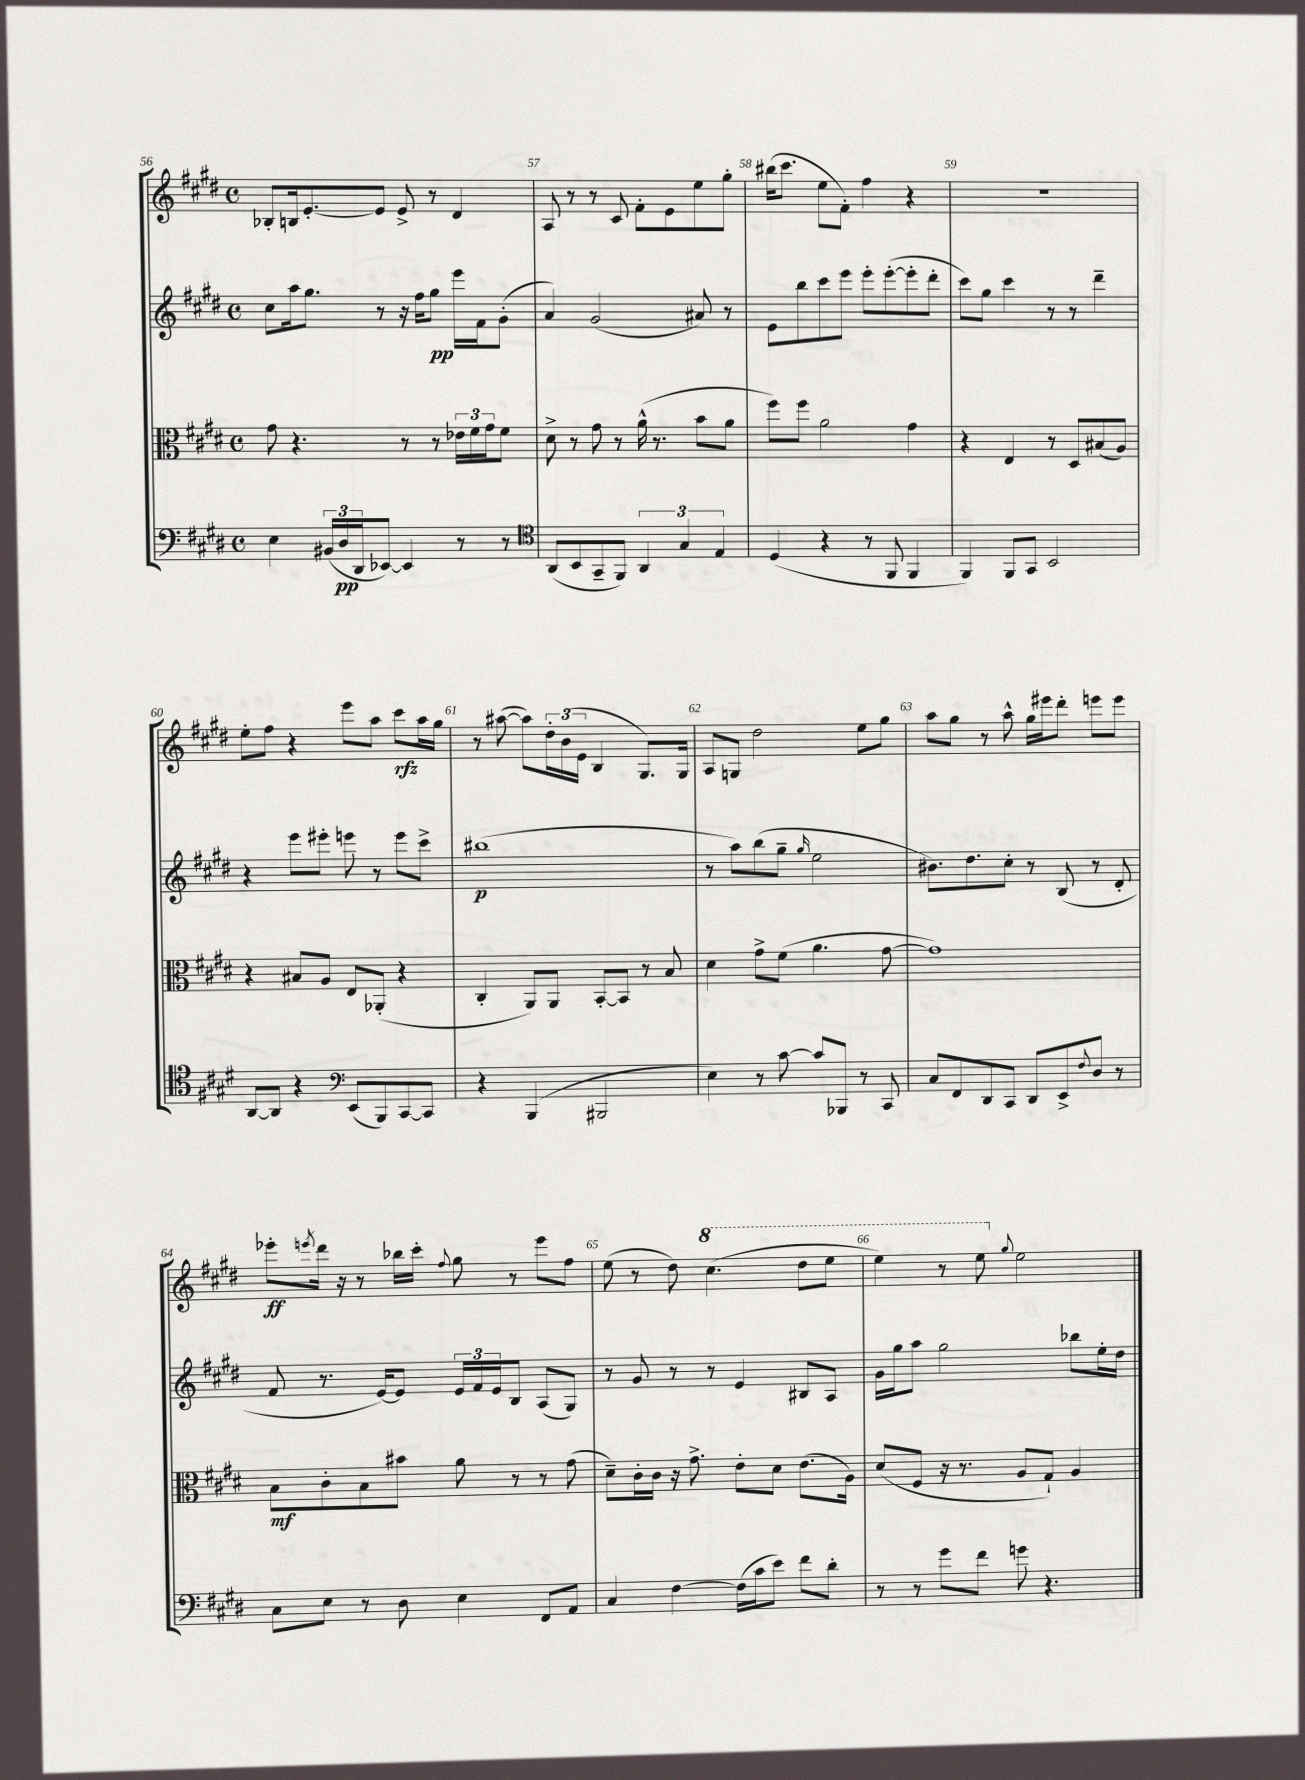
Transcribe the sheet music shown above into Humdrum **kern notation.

**kern	**kern	**kern	**kern
*staff4	*staff3	*staff2	*staff1
*clefF4	*clefC3	*clefG2	*clefG2
*k[f#c#g#d#]	*k[f#c#g#d#]	*k[f#c#g#d#]	*k[f#c#g#d#]
*M4/4	*M4/4	*M4/4	*M4/4
*met(c)	*met(c)	*met(c)	*met(c)
4E\	8g#\	8cc#\L	8B-'/L
.	4.r	16aa\k	16B/k
.	.	8.gg#\J	[8.e'/
(24BB#/LL	.	.	.
24D#/	.	.	.
24DD#/J	.	.	.
[8EE-/J)	.	8r	8e/]J
4EE-/]	8r	16r	8e^/
.	.	16ff#\LK	.
.	8r	8gg#\J	8r
8r	24e-\LL	16eee\LL	4d#/
.	24f#\	.	.
.	.	16f#\J	.
.	24g#\J	.	.
8r	8f#\J	(8g#'\J	.
=	=	=	=
*clefC4	*	*	*
(8AA/L	8d#^\	4a/)	8A/
8BB/	8r	.	8r
8GG#~/	8g#\	(2g#/	8r
8FF#/J)	8r	.	8c#/
6AA/	(16a^^\	.	8f#'\L
.	8.r	.	.
.	.	.	8e\
6G#/	.	.	.
.	8b\L	8a#/)	8ee\
6E/	.	.	.
.	8a\J	8r	8gg#'\J
=	=	=	=
(4D#/	8ff#\L)	8e\L	(16bb#\LK
.	.	.	8.ccc#\J
.	8ff#\J	8bb\	.
4r	2a\	8ccc#\	8ee\L
.	.	8eee\J	8f#'\J)
8r	.	8eee'\L	4ff#\
8FF#/	.	([8eee'\	.
4FF#/	4g#\	8eee'\]	4r
.	.	8ddd#'\J	.
=	=	=	=
4FF#/)	4r	8ccc#\L)	1r
.	.	8gg#\J	.
8FF#/L	4E/	4ccc#\	.
8GG#/J	.	.	.
2BB/	8r	8r	.
.	8D#/L	8r	.
.	(8B#/	4ddd#~\	.
.	8A/J)	.	.
=	=	=	=
[8AA/L	4r	4r	8ee'\L
8AA/]J	.	.	8ff#\J
4r	8B#/L	8eee\L	4r
.	8A/J	8eee#'\J	.
*clefF4	*	*	*
(8EE/L	8E/L	8eee\	8eee\L
8BBB/)	(8AA-'/J	8r	8aa\J
[8CC#/	4r	8eee\L	8ccc#\L
8CC#/]J	.	8ccc#^\J	16aa\L
.	.	.	16gg#\JJ
=	=	=	=
4r	4C#'/	(1bb#	8r
.	.	.	([8aa#\
(4BBB/	8AA/L)	.	8aa#\]L)
.	8AA/J	.	24dd#'\L
.	.	.	(24b\
.	.	.	24e\JJ
2BBB#/	[8BB'/L	.	4B/
.	8BB/]J	.	.
.	8r	.	8.G#/L)
.	8B/	.	.
.	.	.	16G#/Jk
=	=	=	=
4E\)	4d#\	8r	8A/L
.	.	8aa\L)	8G/J
8r	8g#^\L	(8bb\	2dd#\
[8c#\	(8f#\J	8gg#~\J	.
.	.	16qqgg#/	.
8c#/]L	4.a\	2ee\	.
8BBB-/J	.	.	.
8r	.	.	8ee\L
8CC#/	[8g#\	.	8gg#\J
=	=	=	=
8C#/L	1g#])	8.b#\L)	8aa\L
8FF#/	.	.	8gg#\J
.	.	8.dd#\	.
8DD#/	.	.	8r
8CC#/J	.	8cc#'\J	8aa^^\
8DD#/L	.	8r	16gg#\LL
.	.	.	16eee#\J
8EE^/	.	(8B/	8ddd#'\J
8qqF#/	.	.	.
8D#/J	.	8r	8eee\L
8r	.	8d#'/	8eee\J
=	=	=	=
8C#\L	8B\L	8f#/	8eee-'\L
.	.	.	8qeee/
8E\J	8c#'\	8.r	16ddd#\Jk
.	.	.	16r
8r	8B\	.	8r
.	.	[16e/LK)	.
8D#\	8b#\J	8e/]J	16bb-\LL
.	.	.	16ccc#'\JJ
.	.	.	8qqff#/
4E\	8a\	24e/LL	8gg#\
.	.	24f#/	.
.	.	24e/J	.
.	8r	8B/J	8r
8FF#/L	8r	(8A/L	8eee\L
8AA/J	(8g#\	8G#/J)	8ff#\J
=	=	=	=
4C#/	8d#~\L)	8r	(8ee\
.	16c#'\L	8g#/	8r
.	16c#\JJ	.	.
[4F#\	16r	8r	8dd#\)
.	8.g#^\	.	.
.	.	8r	(4.ccc#\
(16F#\]LL	8e'\L	4e/	.
16c#\J	.	.	.
8e\J)	8d#\J	.	.
8f#\L	(8.e\L	8B#/L	8ddd#\L
8d#'\J	.	8A/J	8eee\J
.	16A\Jk)	.	.
=	=	=	=
8r	(8d#/L	16g#\LL	4eee\)
.	.	16gg#\J	.
8r	8F#/J	8aa\J	.
8g#\L	16r	2gg#\	8r
.	8.r	.	.
8f#\J	.	.	8eee\
.	.	.	8qqgg#/
8g\	8A/L	.	2ee\
4.r	8G#`/J)	.	.
.	4A/	8bb-\L	.
.	.	16ee'\L	.
.	.	16dd#\JJ	.
==	==	==	==
*-	*-	*-	*-
